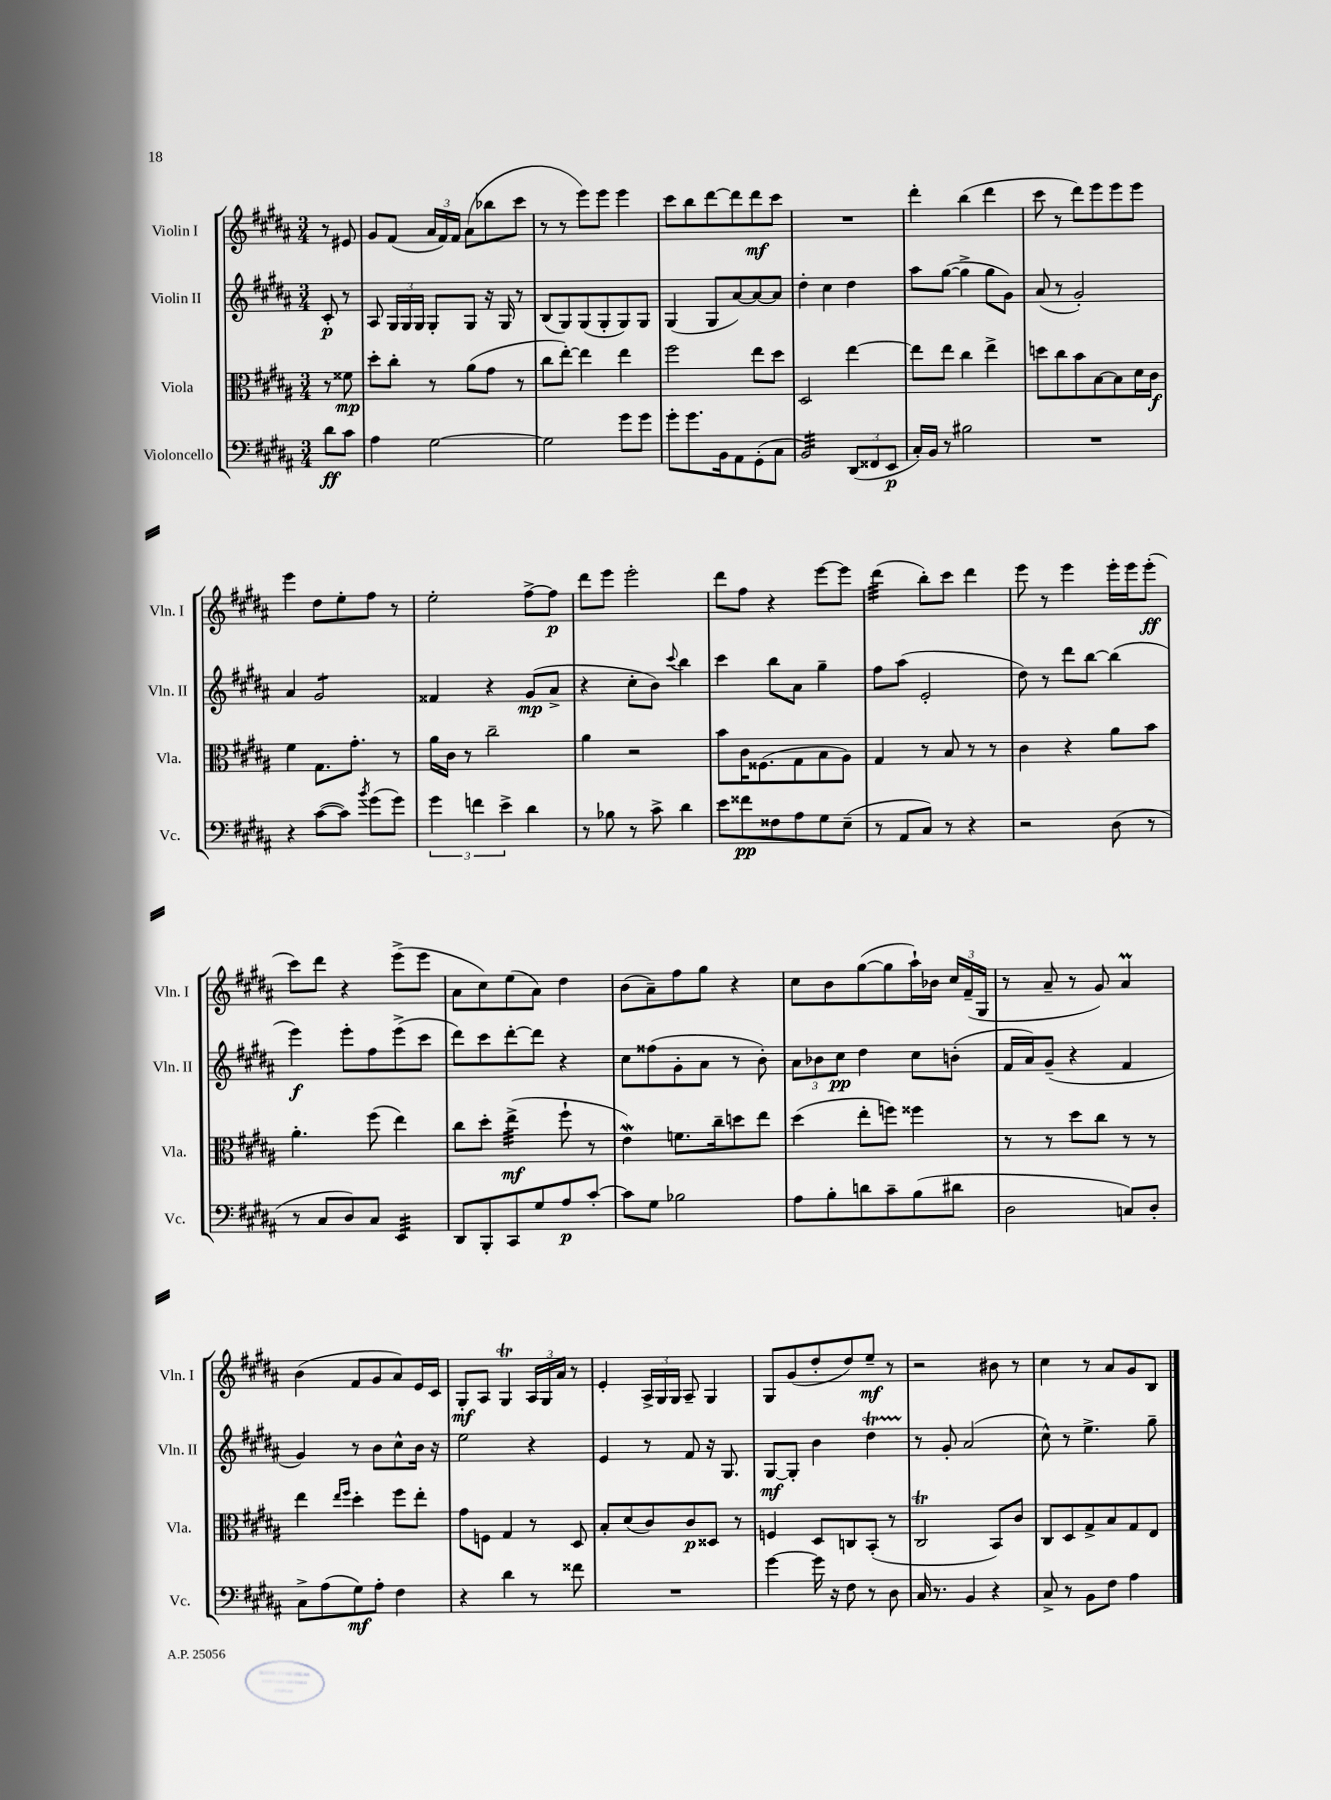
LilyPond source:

<<
\new StaffGroup <<
\new Staff = "s0" \with { instrumentName = "Violin I" shortInstrumentName = "Vln. I" } {
    \clef treble \key b \major \numericTimeSignature \time 3/4 \partial 4
    \autoBeamOff r8 eis'8 |
    gis'8[ fis'8]( \tuplet 3/2 { ais'16[ fis'16) fis'16] } ais'8[( bes''8 cis'''8] |
    r8 r8 e'''8[) e'''8] e'''4 |
    cis'''8[ b''8 dis'''8~ dis'''8 dis'''8\mf cis'''8] |
    R2. |
    dis'''4-. b''4( dis'''4 |
    cis'''8 r8 dis'''8[) e'''8 e'''8 e'''8] |
    e'''4 dis''8[ e''8-. fis''8] r8 |
    e''2-. fis''8[~-> fis''8]\p |
    dis'''8[ e'''8] e'''2-. |
    dis'''8[ fis''8] r4 e'''8[~ e'''8] |
    dis'''4:32( b''8[-.) cis'''8] dis'''4 |
    e'''8 r8 e'''4 e'''16[-. e'''16 e'''8]-.\ff( |
    cis'''8[) dis'''8] r4 e'''8[->( e'''8] |
    ais'8[ cis''8) e''8( ais'8]) dis''4 |
    b'8[( ais'8--) fis''8 gis''8] r4 |
    cis''8[ b'8 gis''8~( gis''8 ais''16-!) bes'16] \tuplet 3/2 { cis''16[ fis'16--( gis16] } |
    r8 ais'8-- r8 gis'8) ais'4\prall |
    b'4( fis'8[ gis'8 ais'8) e'16 cis'16] |
    gis8[-.\mf ais8] gis4\trill \tuplet 3/2 { ais16[ gis16 ais'16] } r8 |
    e'4-. \tuplet 3/2 { ais16[-> gis16 gis16] } ais8-- gis4 |
    gis8[ gis'8( dis''8-. dis''8) e''8]--\mf r8 |
    r2 bis'8 r8 |
    cis''4 r8 ais'8[ gis'8 b8] \bar "|." |
}
\new Staff = "s1" \with { instrumentName = "Violin II" shortInstrumentName = "Vln. II" } {
    \clef treble \key b \major \numericTimeSignature \time 3/4 \partial 4
    \autoBeamOff cis'8-.\p r8 |
    ais8 \tuplet 3/2 { gis16[ gis16 gis16] } gis8[-. gis8] r16 gis16 r8 |
    b8[( gis8) gis8( gis8-. gis8) gis8] |
    gis4( gis8[ ais'8~) ais'8~ ais'8] |
    dis''4-. cis''4 dis''4 |
    ais''8[ gis''8]~( gis''4-> gis''8[ gis'8]) |
    ais'8( r8 gis'2-.) |
    ais'4 gis'2:8 |
    fisis'4 r4 gis'8[\mp( ais'8]-> |
    r4 cis''8[-. b'8]) \appoggiatura { cis'''8 } b''4 |
    cis'''4 b''8[ ais'8] gis''4-- |
    fis''8[ ais''8]( e'2-. |
    dis''8) r8 dis'''8[ b''8]~ b''4( |
    e'''4\f) e'''8[-. fis''8 e'''8->( cis'''8] |
    dis'''8[) cis'''8 dis'''8~-. dis'''8] r4 |
    cis''8[ fisis''8( gis'8-. ais'8] r8 b'8-.) |
    \tuplet 3/2 { ais'8[ bes'8 cis''8]\pp } dis''4 cis''8[ b'8]-.( |
    fis'16[ ais'16) gis'8]--( r4 fis'4 |
    gis'4) r8 b'8[ cis''8-^ b'16] r16 |
    e''2 r4 |
    e'4 r8 fis'8 r16 gis8. |
    gis8[~\mf gis8]-. b'4 dis''4\startTrillSpan |
    r8\stopTrillSpan gis'8-. ais'2( |
    cis''8-^) r8 e''4.-> gis''8-- \bar "|." |
}
\new Staff = "s2" \with { instrumentName = "Viola" shortInstrumentName = "Vla." } {
    \clef alto \key b \major \numericTimeSignature \time 3/4 \partial 4
    \autoBeamOff r8 fisis'8\mp |
    dis''8[-. cis''8]-. r8 ais'8[( gis'8] r8 |
    cis''8[ e''8]~-.) e''4 e''4 |
    fis''2 e''8[ dis''8] |
    dis2 e''4~ |
    e''8[ e''8] cis''4 e''4-> |
    d''8[ cis''8 b'8 b8~ b8 dis'16 cis'16]\f |
    fis'4 gis8.[ gis'8.]-. r8 |
    ais'16[ cis'16] r8 cis''2-- |
    ais'4 r2 |
    b'8[ cis'16 fisis8.( gis8 b8 ais8]) |
    gis4 r8 b8 r8 r8 |
    cis'4 r4 ais'8[ b'8] |
    ais'4.-. fis''8( e''4) |
    cis''8[ dis''8]-. e''4:32->\mf( fis''8-! r8 |
    e'4\mordent) f'8.[ cis''16-- d''8 e''8] |
    dis''4( e''8[-. f''8]) fisis''4 |
    r8 r8 dis''8[ cis''8] r8 r8 |
    e''4 \grace { e''16[ fis''16] } dis''4-. fis''8[ e''8]-. |
    gis'8[ f8] gis4 r8 dis8 |
    b8[-. dis'8( cis'8) cis'8\p disis8] r8 |
    f4 dis8[ c8 b,8]-.( r8 |
    cis2\trill b,8[) cis'8] |
    cis8[ dis8 gis8-> b8 gis8 e8] \bar "|." |
}
\new Staff = "s3" \with { instrumentName = "Violoncello" shortInstrumentName = "Vc." } {
    \clef bass \key b \major \numericTimeSignature \time 3/4 \partial 4
    \autoBeamOff dis'8[\ff cis'8] |
    ais4 gis2~ |
    gis2 gis'8[ gis'8] |
    gis'8[-. gis'8. b,16 ais,8 gis,8-.( cis8] |
    b,2:32) \tuplet 3/2 { dis,8[( fisis,8 e,8]\p } |
    cis16[-.) b,16] r8 bis2 |
    R2. |
    r4 cis'8[~( cis'8]) \acciaccatura { b'8 } gis'8[( gis'8]) |
    \tuplet 3/2 { gis'4 f'4 e'4-> } dis'4 |
    r8 bes8 r8 cis'8-> dis'4 |
    e'8[ fisis'8\pp fisis8 ais8 gis8 e8]--( |
    r8 ais,8[ cis8]) r8 r4 |
    r2 dis8( r8 |
    r8 cis8[ dis8) cis8] e,4:32 |
    dis,8[ b,,8-. cis,8 gis8 ais8\p cis'8]~-. |
    cis'8[ gis8] bes2 |
    ais8[ b8-. d'8 cis'8-- b8( dis'8] |
    dis2 c8[) dis8]-. |
    cis8[-> ais8( gis8\mf) ais8]-. fis4 |
    r4 dis'4 r8 fisis'8 |
    R2. |
    gis'4~ gis'16 r16 fis8 r8 dis8 |
    cis16 r8. b,4 r4 |
    cis8-> r8 b,8[ fis8] ais4 \bar "|." |
}
>>
>>
\layout { \context { \Score \remove "Bar_number_engraver" } }
